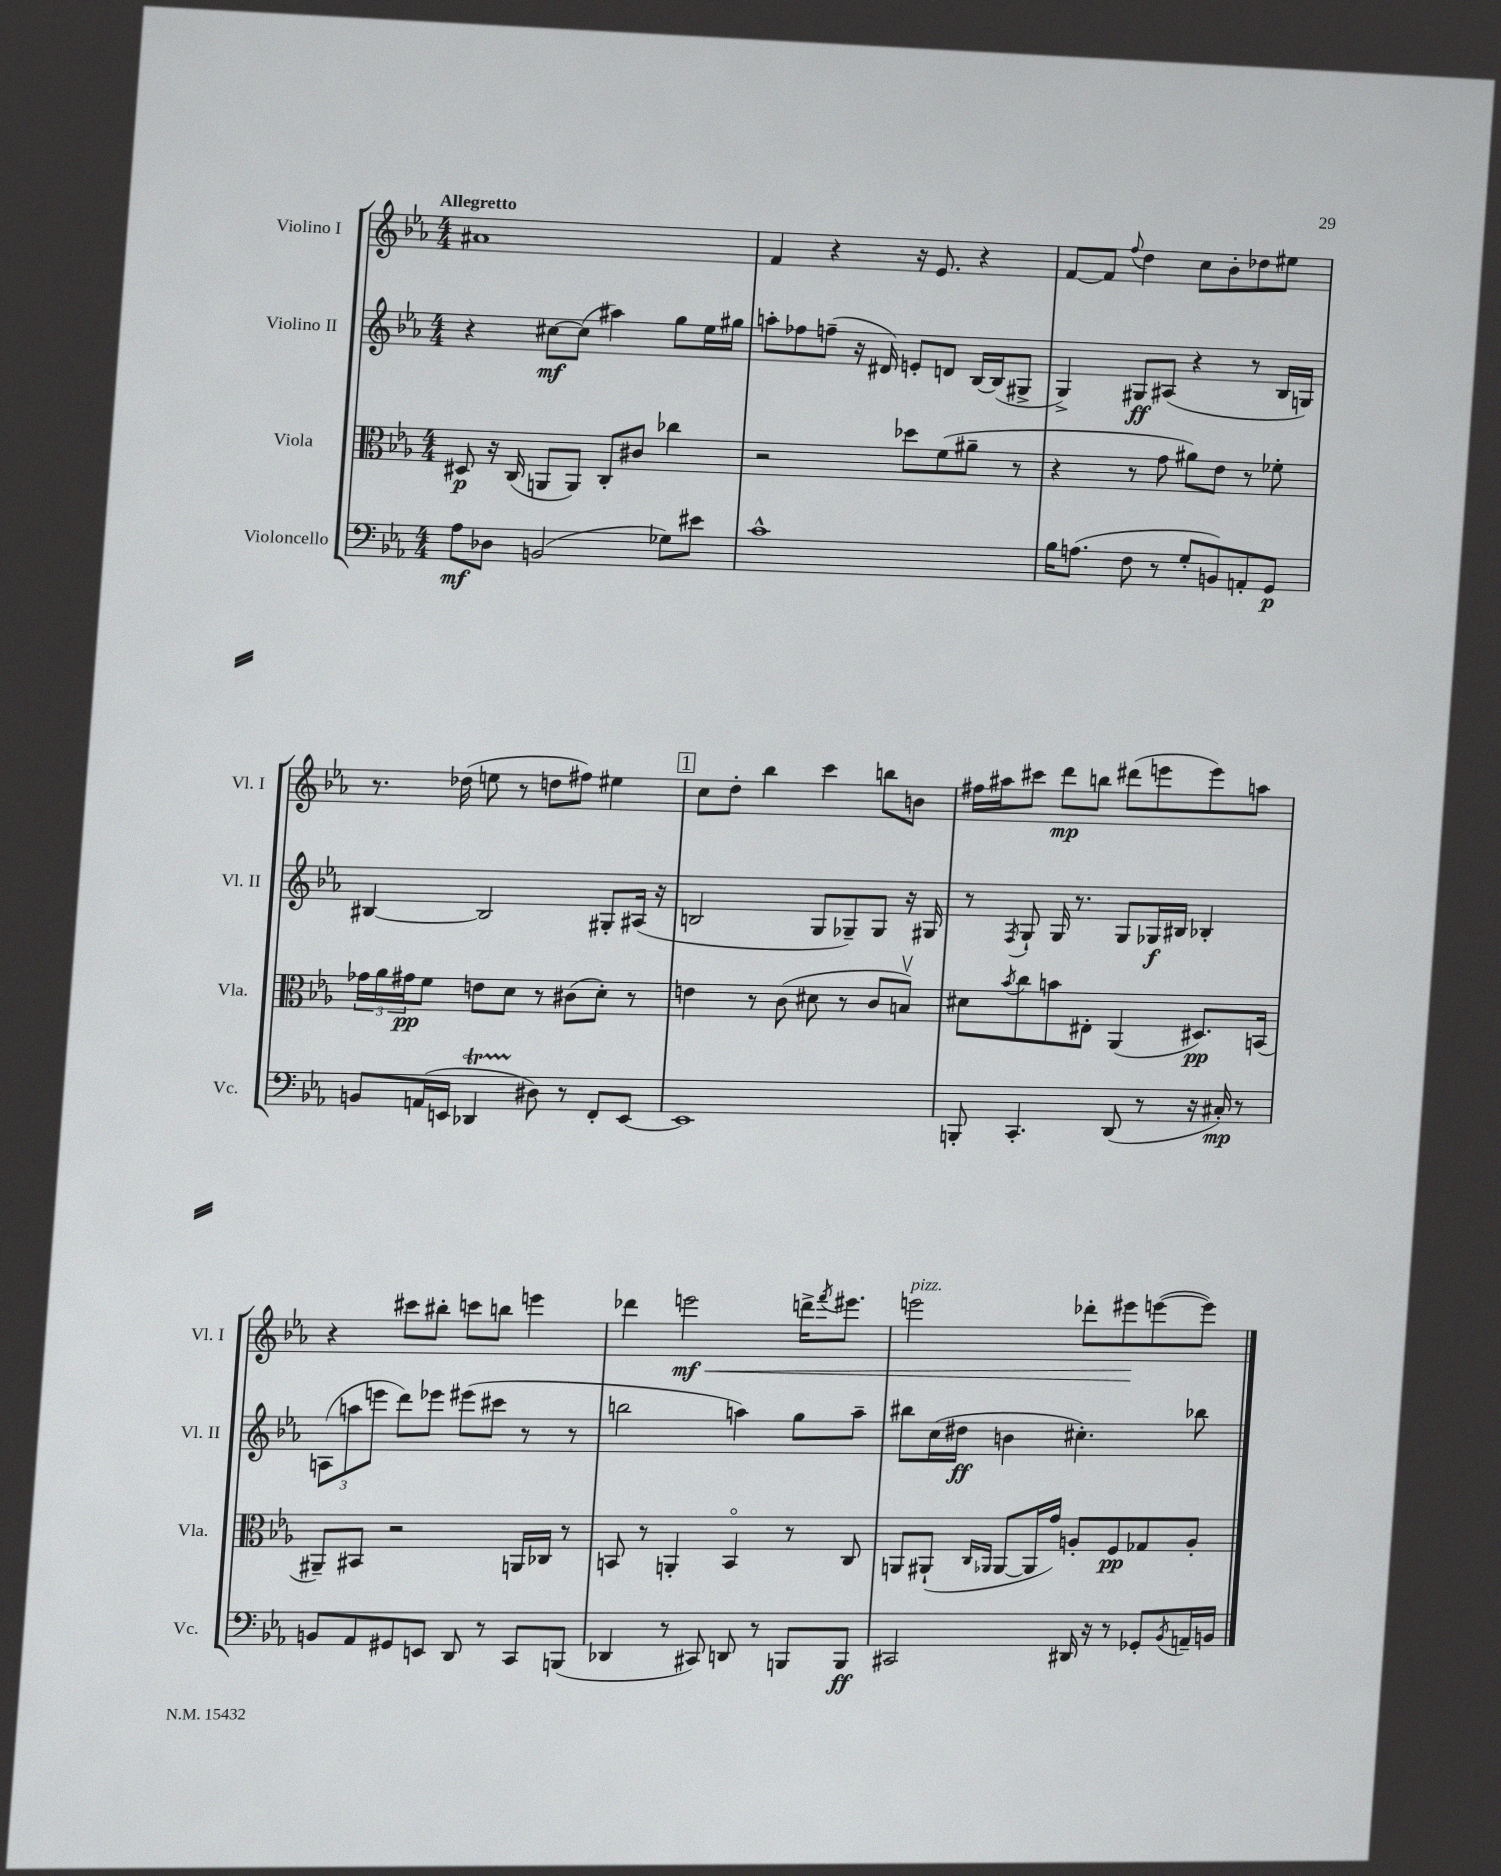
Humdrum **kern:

**kern	**dynam	**kern	**dynam	**kern	**dynam	**kern	**dynam
*part4	*part4	*part3	*part3	*part2	*part2	*part1	*part1
*staff4	*staff4	*staff3	*staff3	*staff2	*staff2	*staff1	*staff1
*I"Violoncello	*	*I"Viola	*	*I"Violino II	*	*I"Violino I	*
*I'Vc.	*	*I'Vla.	*	*I'Vl. II	*	*I'Vl. I	*
*clefF4	*	*clefC3	*	*clefG2	*	*clefG2	*
*k[b-e-a-]	*	*k[b-e-a-]	*	*k[b-e-a-]	*	*k[b-e-a-]	*
*M4/4	*	*M4/4	*	*M4/4	*	*M4/4	*
=1	=1	=1	=1	=1	=1	=1	=1
!	!	!	!	!	!	!LO:TX:a:B:t=Allegretto	!
8A-\L	mf	8D#X/	p	4r	.	1a#X	.
8D-X\J	.	16r	.	.	.	.	.
.	.	(16C/	.	.	.	.	.
(2BBn/	.	8AAn/L	.	[8cc#X\L	mf	.	.
.	.	8AA/J)	.	(8cc#\J]	.	.	.
.	.	8C'/L	.	4aa#X\)	.	.	.
.	.	8c#X/J	.	.	.	.	.
8G-X\L)	.	4cc-X\	.	8gg\L	.	.	.
8e#X\J	.	.	.	16ee-\L	.	.	.
.	.	.	.	16gg#X\JJ	.	.	.
=2	=2	=2	=2	=2	=2	=2	=2
1c^^	.	2r	.	8aan'\L	.	4f/	.
.	.	.	.	8ff-X\	.	.	.
.	.	.	.	(8ffn~\J	.	4r	.
.	.	.	.	16r	.	.	.
.	.	.	.	16d#X/)	.	.	.
.	.	8dd-X\L	.	8en'/L	.	16r	.
.	.	.	.	.	.	8.e-/	.
.	.	(8f\	.	8dn/J	.	.	.
.	.	8a#X~\J	.	[16B-/LL	.	4r	.
.	.	.	.	(16B-/J]	.	.	.
.	.	8r	.	8G#X^/J	.	.	.
=3	=3	=3	=3	=3	=3	=3	=3
16B-\KL	.	4r	.	4G^/)	.	[8f/L	.
(8.An\J	.	.	.	.	.	.	.
.	.	.	.	.	.	8f/J]	.
.	.	.	.	.	.	8qqff/	.
8F\	.	8r	.	8G#X/L	ff	4dd\	.
8r	.	8g\	.	(8A#X/J	.	.	.
8G'/L	.	8a#X\L)	.	4r	.	8cc\L	.
8BBn/)	.	8e-\J	.	.	.	8b-'\	.
8AAn'/	.	8r	.	8r	.	8dd-X\	.
8GG/J	p	8f-X'\	.	16B-/LL	.	8ee#X\J	.
.	.	.	.	16Gn/JJ)	.	.	.
!!LO:LB:g=z
=4	=4	=4	=4	=4	=4	=4	=4
8BBn/L	.	24g-X\LL	.	[4B#X/	.	8.r	.
.	.	24a-\	.	.	.	.	.
.	.	24g#X\J	pp	.	.	.	.
(16AAn/L	.	8f\J	.	.	.	.	.
16EEn/JJ	.	.	.	.	.	(16dd-X\	.
4DD-XT/	.	8en\L	.	2B#/]	.	8een\	.
.	.	8d\J	.	.	.	8r	.
8D#X\)	.	8r	.	.	.	8ddn\L	.
8r	.	(8c#X\L	.	.	.	8ff#X\J)	.
8FF'/L	.	8d'\J)	.	8G#X'/L	.	4ee#X\	.
[8EE/J	.	8r	.	(16A#X/Jk	.	.	.
.	.	.	.	16r	.	.	.
!!LO:REH:place=s1:t=1
=5	=5	=5	=5	=5	=5	=5	=5
1EE]	.	4en\	.	2Bn/	.	8cc\L	.
.	.	.	.	.	.	8dd'\J	.
.	.	8r	.	.	.	4bb-\	.
.	.	(8c\	.	.	.	.	.
.	.	8d#X\	.	8G/L	.	4ccc\	.
.	.	8r	.	8G-X~/)	.	.	.
.	.	8c/L	.	8G-/J	.	8bbn\L	.
.	.	8Bnv/J)	.	16r	.	8bn\J	.
.	.	.	.	16G#X/	.	.	.
=6	=6	=6	=6	=6	=6	=6	=6
8BBBn'/	.	8d#X\L	.	8r	.	16ff#X\LL	.
.	.	.	.	.	.	16aa#X\J	.
.	.	8qb-/	.	8qF/	.	.	.
4.CC'/	.	8cc\	.	8G`/	.	8ccc#X\J	.
.	.	8bn\	.	16G/	.	8ddd\L	mp
.	.	.	.	8.r	.	.	.
.	.	8E#X'\J	.	.	.	8bbn\J	.
(8DD/	.	(4AA-/	.	8G/L	.	(8ddd#X\L	.
8r	.	.	.	16G-X/L	f	8eeen\	.
.	.	.	.	16B#X/JJ	.	.	.
16r	.	8.D#X/L)	pp	4B-X'/	.	8eee\)	.
16C#X'/)	mp	.	.	.	.	.	.
8r	.	.	.	.	.	8aan\J	.
.	.	(16BBn/Jk	.	.	.	.	.
!!LO:LB:g=z
=7	=7	=7	=7	=7	=7	=7	=7
8BBn/L	.	8AA#X~/L)	.	(12An\L	.	4r	.
.	.	.	.	12aan\	.	.	.
8AA-/	.	8BB#X/J	.	.	.	.	.
.	.	.	.	12eeen\J	.	.	.
8GG#X/	.	2r	.	8ddd\L)	.	8ccc#X\L	.
8EEn/J	.	.	.	8eee-X\J	.	8bb#X'\J	.
8DD/	.	.	.	(8eee#X\L	.	8cccn\L	.
8r	.	.	.	8ccc#X\J	.	8bbn\J	.
8CC/L	.	16AAn/LL	.	8r	.	4eeen\	.
.	.	16C-X/JJ	.	.	.	.	.
(8BBBn/J	.	8r	.	8r	.	.	.
=8	=8	=8	=8	=8	=8	=8	=8
4DD-X/	.	8BBn/	.	2bbn\	.	4ddd-X\	.
.	.	8r	.	.	.	.	.
!	!	!	!	!	!	!	!LO:HP:b
8r	.	4AAn'/	.	.	.	2eeen\	< mf
8CC#X/)	.	.	.	.	.	.	.
8DDn/	.	4BB/	.	4aan\)	.	.	.
8r	.	.	.	.	.	.	.
8BBBn/L	.	8r	.	8gg\L	.	16dddn^\KL	.
.	.	.	.	.	.	8qfff/	.
.	.	.	.	.	.	8.eee#X\J	.
8BBB/J	ff	8C/	.	8aa~\J	.	.	.
=9	=9	=9	=9	=9	=9	=9	=9
!	!	!	!	!	!	!LO:TX:a:i:t=pizz.	!
2CC#X/	.	8AAn/L	.	8bb#X\L	.	2eeen\	.
.	.	(8AA#X`/J	.	(16cc\L	.	.	.
.	.	.	.	16dd#X\JJ	ff	.	.
.	.	16qqC/LL	.	.	.	.	.
.	.	16qqAA-X/JJ	.	.	.	.	.
.	.	[8AA-/L	.	4bn\	.	.	.
.	.	16AA-/L]	.	.	.	.	.
.	.	16g/JJ)	.	.	.	.	.
16DD#X/	.	8An'/L	.	4.cc#X'\)	.	8ddd-X'\L	.
16r	.	.	.	.	.	.	.
8r	.	8F/	pp	.	.	8eee#X\	.
8GG-X'/L	.	8G-X/	.	.	.	([8eeen\	[
8qBB-/	.	.	.	.	.	.	.
16AAn~/L	.	8A'/J	.	8bb-X\	.	8eee\J])	.
16BBn/JJ	.	.	.	.	.	.	.
==	==	==	==	==	==	==	==
*-	*-	*-	*-	*-	*-	*-	*-
